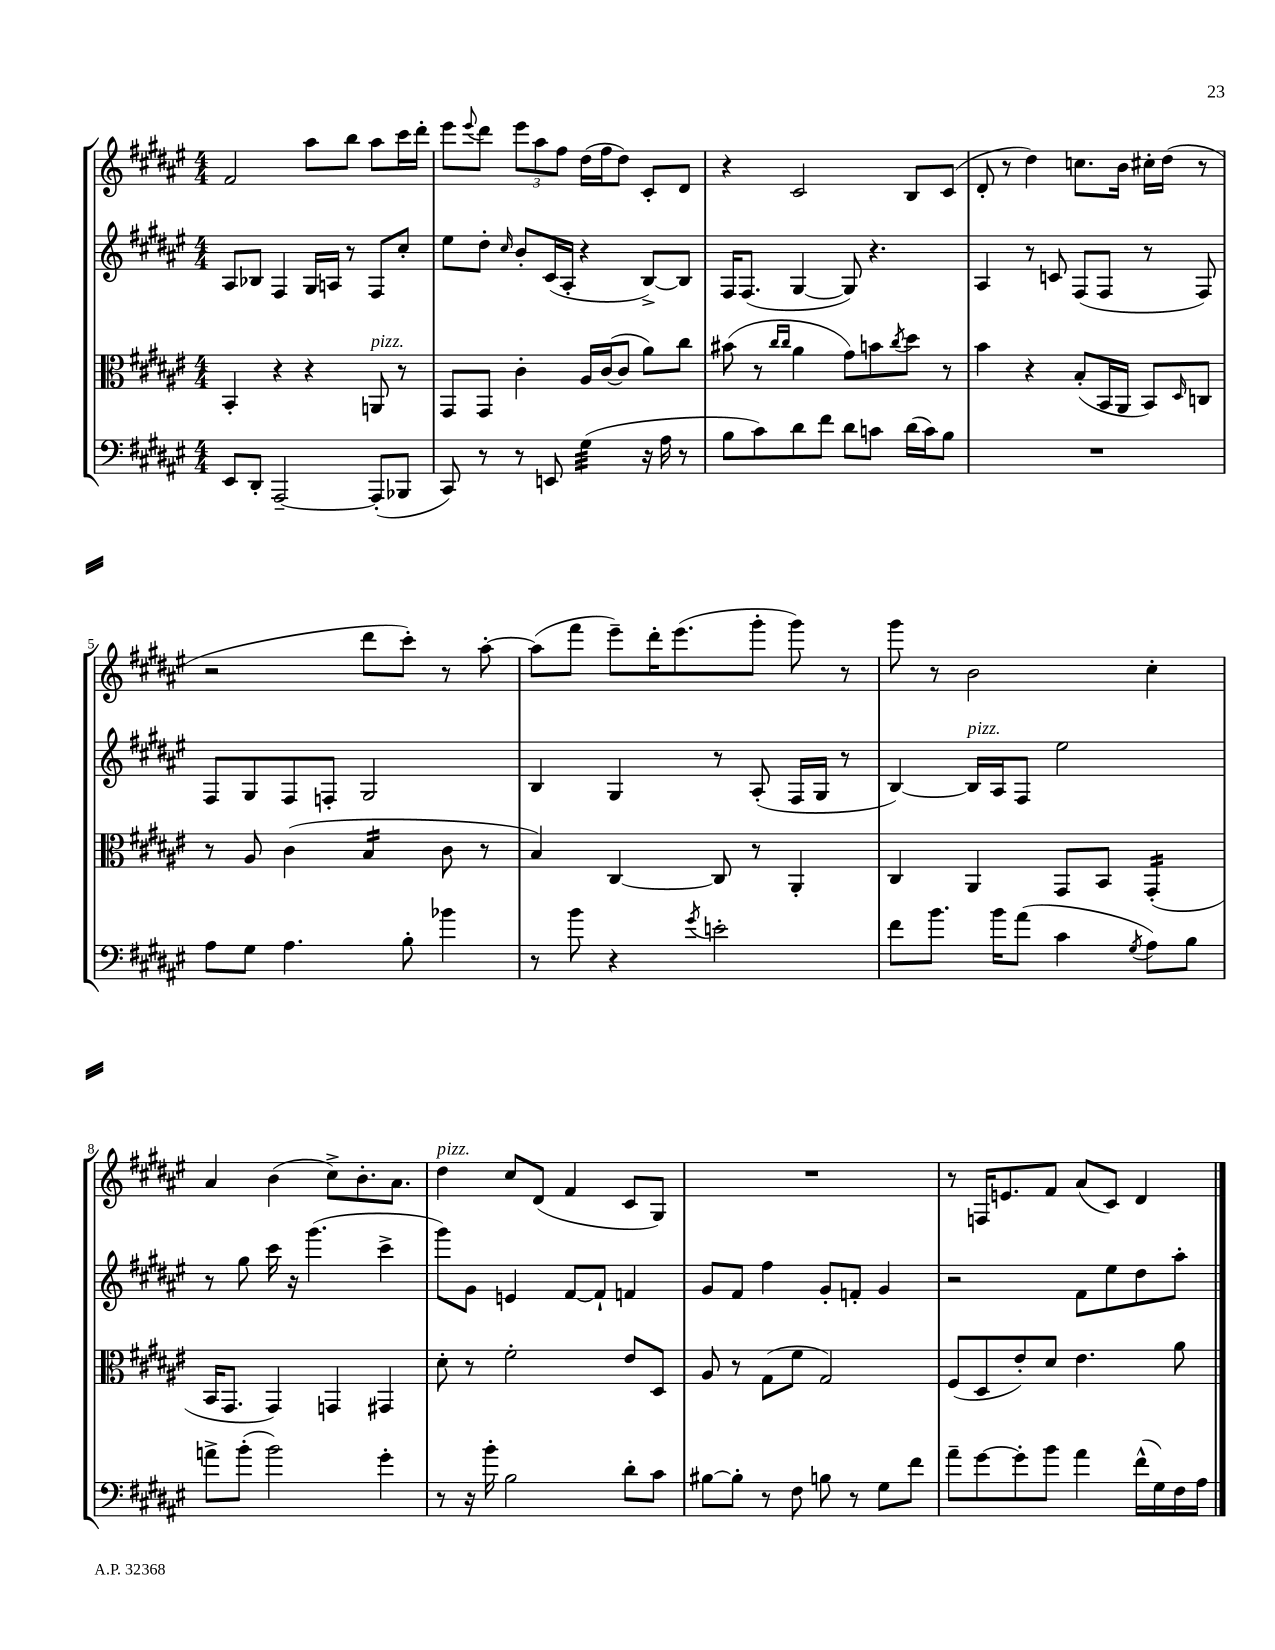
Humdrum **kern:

**kern	**kern	**kern	**kern
*staff4	*staff3	*staff2	*staff1
*clefF4	*clefC3	*clefG2	*clefG2
*k[f#c#g#d#a#e#]	*k[f#c#g#d#a#e#]	*k[f#c#g#d#a#e#]	*k[f#c#g#d#a#e#]
*M4/4	*M4/4	*M4/4	*M4/4
8EE#/L	4BB'/	8A#/L	2f#/
8DD#'/J	.	8B-/J	.
[2AAA#~/	4r	4F#/	.
.	4r	16G#/LL	8aa#\L
.	.	16A/JJ	.
.	.	8r	8bb\J
(8AAA#'/]L	8AA/	8F#/L	8aa#\L
8BBB-/J	8r	8cc#'/J	16ccc#\L
.	.	.	16ddd#'\JJ
=	=	=	=
8CC#/)	8GG#/L	8ee#\L	8eee#\L
.	.	.	8qqeee#/
8r	8GG#/J	8dd#'\J	8ddd#\J
.	.	16qqcc#/	.
8r	4c#'\	8b'/L	12eee#\L
.	.	.	12aa#\
8EE/	.	(16c#/L	.
.	.	.	12ff#\J
.	.	16A#'/JJ	.
(4G#\	16A#/LL	4r	(16dd#\LL
.	([16c#/J	.	16ff#\J
.	8c#/]J	.	8dd#\J)
16r	8a#\L)	[8B^/L)	8c#'/L
16A#\	.	.	.
8r	8cc#\J	8B/]J	8d#/J
=	=	=	=
8B\L	(8b#\	16F#/LK	4r
.	.	(8.F#/J	.
8c#\)	8r	.	.
.	16qqcc#/LL	.	.
.	16qqcc#/JJ	.	.
8d#\	4a#\	[4G#/	2c#/
8f#\J	.	.	.
8d#\L	8g#\L)	8G#/])	.
8c\J	8b\	4.r	.
.	8qcc#/	.	.
(16d#\LL	8dd#\J	.	8B/L
16c\J)	.	.	.
8B\J	8r	.	(8c#/J
=	=	=	=
1r	4b\	4A#/	8d#'/
.	.	.	8r
.	4r	8r	4dd#\)
.	.	8c/	.
.	(8B'/L	(8F#/L	8.cc\L
.	16BB/L	8F#/J	.
.	16AA#/JJ	.	16b\Jk
.	8BB/L)	8r	16cc#'\LL
.	.	.	(16dd#\JJ
.	16qqD#/	.	.
.	8C/J	8F#/)	8r
=	=	=	=
8A#\L	8r	8F#/L	2r
8G#\J	8A#/	8G#/	.
4.A#\	(4c#\	8F#/	.
.	.	8F'/J	.
.	4B/	2G#/	8ddd#\L
8B'\	.	.	8ccc#'\J)
4b-\	8c#\	.	8r
.	8r	.	[8aa#'\
=	=	=	=
8r	4B/)	4B/	(8aa#\]L
8b\	.	.	8fff#\J
4r	[4C#/	4G#/	8eee#~\L)
.	.	.	16ddd#'\K
.	.	.	(8.eee#\
8qg#/	.	.	.
2e'\	8C#/]	8r	.
.	8r	(8A#'/	8ggg#'\J
.	4AA#'/	16F#/LL	8ggg#\)
.	.	16G#/JJ	.
.	.	8r	8r
=	=	=	=
8f#\L	4C#/	[4B/)	8ggg#\
8.b\J	.	.	8r
.	4AA#/	16B/]LL	2b\
16b\LK	.	16A#/J	.
(8a#\J	.	8F#/J	.
4c#\	8GG#/L	2ee#\	.
.	8BB/J	.	.
8qG#/	.	.	.
8A#\L)	(4GG#'/	.	4cc#'\
8B\J	.	.	.
=	=	=	=
8a^\L	16BB/LK	8r	4a#/
.	8.GG#/J	.	.
(8b'\J	.	8gg#\	.
2b\)	4GG#/)	16ccc#\	(4b\
.	.	16r	.
.	.	(4.ggg#\	.
.	4GG/	.	8cc#^\L)
.	.	.	8.b'\
4g#'\	4GG#/	4ccc#^\	.
.	.	.	8.a#\J
=	=	=	=
8r	8d#'\	8ggg#\L)	4dd#\
16r	8r	8g#\J	.
16b'\	.	.	.
2B\	2f#'\	4e/	8cc#/L
.	.	.	(8d#/J
.	.	[8f#/L	4f#/
.	.	8f#`/]J	.
8d#'\L	8e#/L	4f/	8c#/L
8c#\J	8D#/J	.	8G#/J)
=	=	=	=
[8B#\L	8A#/	8g#/L	1r
8B#'\]J	8r	8f#/J	.
8r	(8G#\L	4ff#\	.
8F#\	8f#\J	.	.
8B\	2G#/)	8g#'/L	.
8r	.	8f'/J	.
8G#\L	.	4g#/	.
8f#\J	.	.	.
=	=	=	=
8a#~\L	(8F#/L	2r	8r
[8g#\	8D#/	.	16F/LK
.	.	.	8.e/
8g#'\]	8e#'/)	.	.
8b\J	8d#/J	.	8f#/J
4a#\	4.e#\	8f#\L	(8a#/L
.	.	8ee#\	8c#/J)
(16f#^^\LL	.	8dd#\	4d#/
16G#\)	.	.	.
16F#\	8a#\	8aa#'\J	.
16A#\JJ	.	.	.
==	==	==	==
*-	*-	*-	*-
